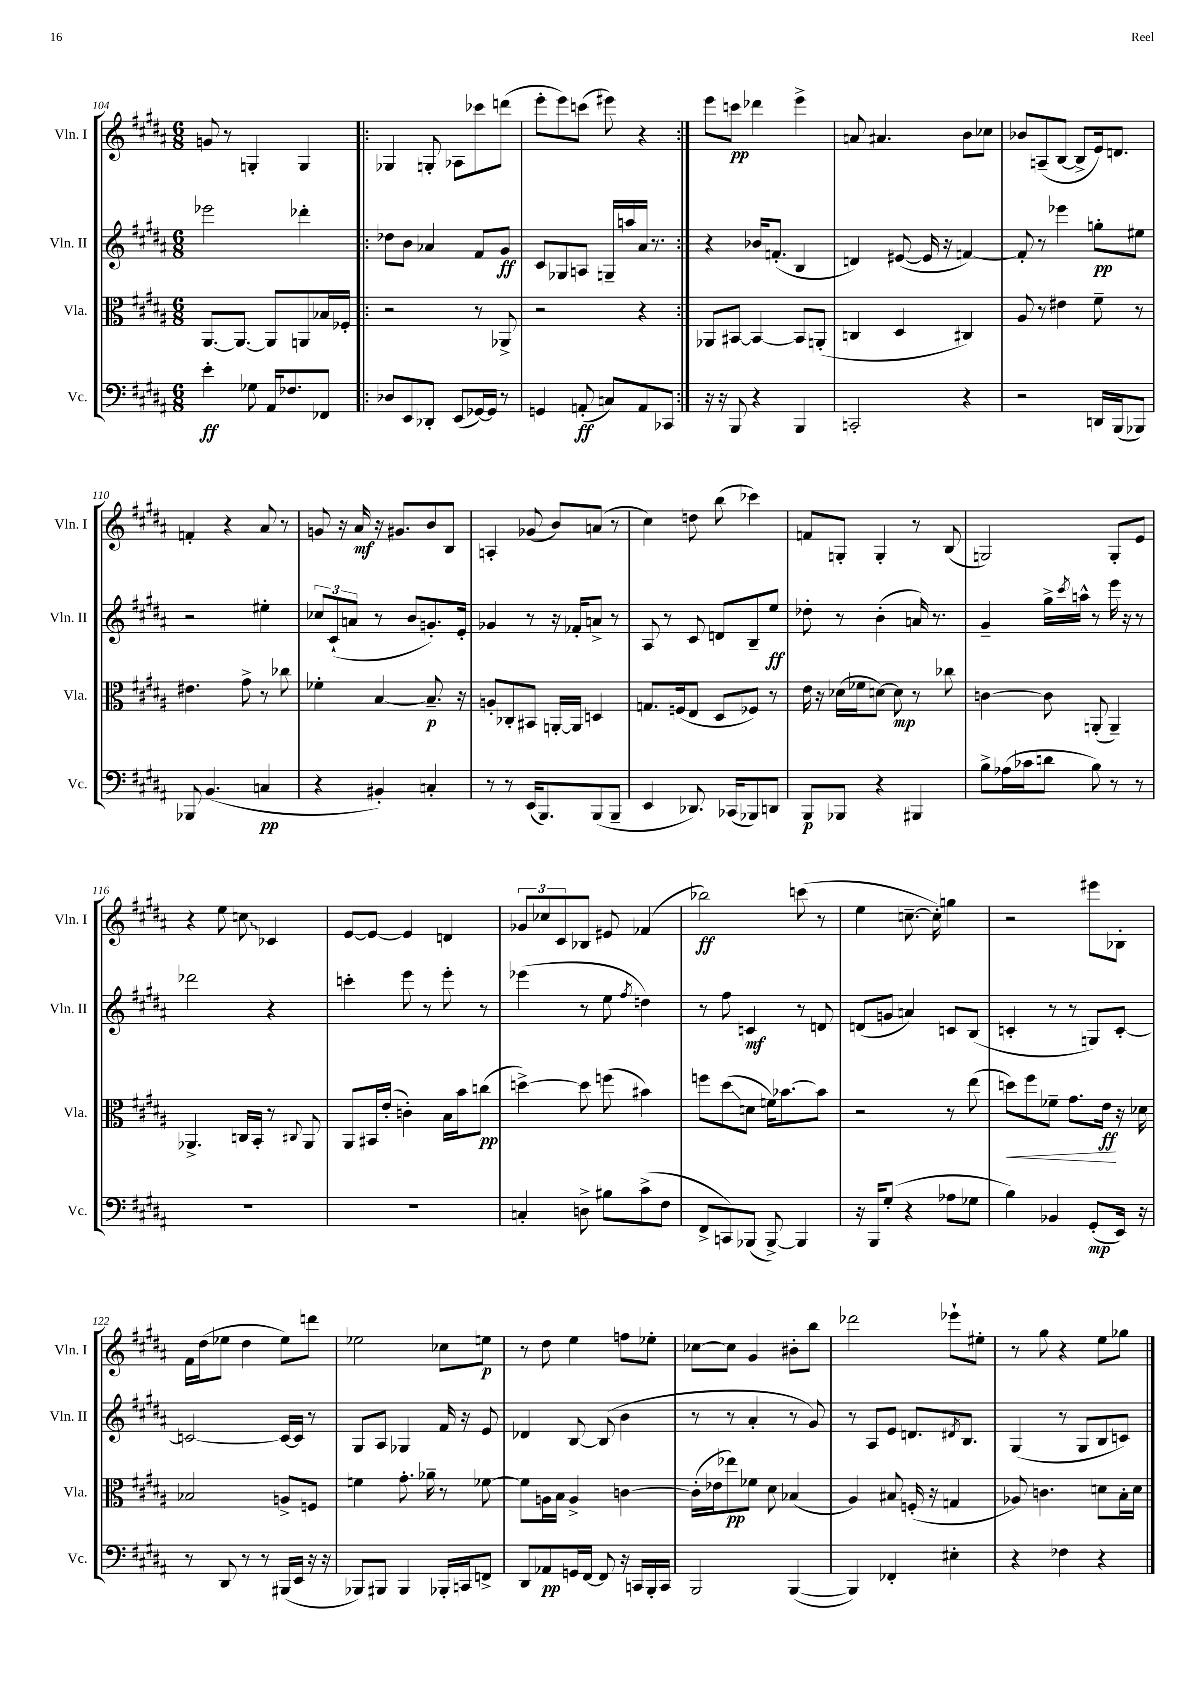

**kern	**kern	**kern	**kern
*staff4	*staff3	*staff2	*staff1
*clefF4	*clefC3	*clefG2	*clefG2
*k[f#c#g#d#a#]	*k[f#c#g#d#a#]	*k[f#c#g#d#a#]	*k[f#c#g#d#a#]
*M6/8	*M6/8	*M6/8	*M6/8
4e'\	[8.AA#/L	2eee-\	8g/
.	.	.	8r
.	8.AA#/_J	.	.
8G-\	.	.	4G'/
16AA#/LK	8AA#/]L	.	.
8.F-/	.	.	.
.	8AA/	4ddd-'\	4G/
8FF-/J	16B-/L	.	.
.	16F-'/JJ	.	.
=!|:	=!|:	=!|:	=!|:
8D-/L	2r	8dd-\L	4G-/
8EE/	.	8b\J	.
8DD-'/J	.	4a-/	8G'/
(8EE/L	.	.	8A-\L
[16GG-/L)	8r	8f#/L	8ccc-\
16GG-/]JJ	.	.	.
8r	8AA-^/	8g#/J	(8ddd\J
=	=	=	=
4GG/	2r	8c#/L	8eee'\L
.	.	8G-/	8eee\)
(8AA'/	.	8A/J	(8ccc\J
8C/L)	.	16G~/LL	8eee#\)
.	.	16aa/	.
8AA/	4r	16a#/JJ	4r
.	.	8.r	.
8CC-/J	.	.	.
=:|!	=:|!	=:|!	=:|!
16r	8AA-/L	4r	8eee\L
16r	.	.	.
8BBB/	[8BB#/J	.	8ccc\J
4r	4BB#/_	16b-/LK	4ddd-\
.	.	(8.f'/J	.
4BBB/	8BB#/]L	4B/	4eee^\
.	(8AA'/J	.	.
=	=	=	=
2CC'/	4C/	4d/)	8a/
.	.	.	4.a#/
.	4D#/	([8e#/	.
.	.	16e#/]	.
.	.	16r	.
4r	4C#/)	[4f/)	8b\L
.	.	.	8cc-\J
=	=	=	=
2r	8A#/	8f'/]	8b-/L
.	8r	8r	(8A~/
.	4e#\	4eee-\	[8B/J
.	.	.	8B^/]L
16DD/LL	8f#~\	8gg'\L	16e/k)
(16BBB/J	.	.	8.d/J
8BBB-/J)	8r	8ee#\J	.
=	=	=	=
8BBB-/	4.e#\	2r	4f'/
(4.BB/	.	.	.
.	.	.	4r
.	8g#^\	.	.
4C/	8r	4ee#'\	8a#/
.	8cc-\	.	8r
=	=	=	=
4r	4f-'\	12cc-/L	8g/
.	.	(12c#`/	.
.	.	.	16r
.	.	12a/J	.
.	.	.	16a#/
4BB#'/)	[4B/	8r	16r
.	.	.	8.g#/L
.	.	8b/L	.
4C'/	8.B~/]	8.g'/)	8b/
.	.	.	8B/J
.	16r	16e'/Jk	.
=	=	=	=
8r	8A'/L	4g-/	4A'/
8r	8C-'/	.	.
(16EE/LK	8BB#/J	8r	(8g-/
8.BBB/)	.	.	.
.	[16AA'/LL	16r	8b/L)
.	16AA/]JJ	16f-'/LK	.
(8BBB/	4D/	8a^/J	(8a/J
8BBB~/J	.	8r	8r
=	=	=	=
4EE/	8.G/L	8A#/	4cc#\)
.	.	8r	.
.	(16F/k	.	.
8.DD-/)	8E/J	8c#/	8dd\
.	8D#/L	8d/L	(8bb\
(16CC-/LK	.	.	.
8BBB-/)	8F-/J)	8B~/	4ccc-\)
8DD/J	8r	8ee/J	.
=	=	=	=
8BBB/L	16e\	8dd-'\	8f/L
.	16r	.	.
8BBB-/J	(16d-\LL	8r	8G'/J
.	16f-\J	.	.
4r	[8d\J)	(4b'\	4G'/
.	8d\]	.	.
4BBB#/	8r	16a/)	8r
.	.	8.r	.
.	8cc-\	.	(8B/
=	=	=	=
8B^\L	[4c\	4g#~/	2G/)
(16A-\L	.	.	.
16c-\J	.	.	.
8d\J	8c\]	16gg#^\LL	.
.	.	8qccc#/	.
.	.	16aa^^\JJ	.
8B\)	(8AA'/	8r	.
8r	4AA~/)	16eee\	8G'/L
.	.	16r	.
8r	.	8r	8e/J
=	=	=	=
2.r	4.AA-^/	2ddd-\	4r
.	.	.	8ee\
.	16C/LL	.	8cc\
.	16BB'/JJ	.	.
.	8r	4r	4c-/
.	8qqC#/	.	.
.	8AA-/	.	.
=	=	=	=
2.r	8AA#/L	4ccc'\	[8e/L
.	16BB#/L	.	8e/_J
.	(16e'/JJ	.	.
.	4c'\)	8eee\	4e/]
.	.	8r	.
.	16B\LL	8eee'\	4d/
.	16b\J	.	.
.	(8cc\J	8r	.
=	=	=	=
4C'/	[4dd^\)	(4eee-\	12g-/L
.	.	.	12cc-/
.	.	.	12c#/
8D^\	8dd\]	8r	8B-/J
8B#\L	(8ff\	8ee\	8e#/
.	.	8qff#/	.
(8c#^\	4b#\)	4dd\)	(4f-/
8F#\J	.	.	.
=	=	=	=
8FF#^/L	8ff\L	8r	2bb-\)
8CC/)	(8dd#\	8ff#\	.
(8BBB-/J	8d\J	4c/	.
[8BBB-^/)	16f\LK)	.	.
.	[8.b-\	.	.
4BBB-/]	.	8r	(8ccc\
.	8b-\]J	8d/	8r
=	=	=	=
16r	2r	(8d/L	4ee\
16BBB/LK	.	.	.
(8G#'/J	.	8g/J	.
4r	.	4a/)	[8.cc~\
.	.	.	16cc'\])
8A-\L	8r	8c/L	4gg\
8G-\J	(8ee\	(8B/J	.
=	=	=	=
4B\)	8dd\L)	4c'/	2r
.	8ff#\	.	.
4BB-/	8f-~\J	8r	.
.	8.g#\L	8r	.
(8GG#'/L	.	8G/L)	8eee#\L
.	16e\Jk	.	.
16EE/Jk)	16r	[8c'/J	8B-'\J
16r	16d-\	.	.
=	=	=	=
8r	2B-/	2c/_	16f#\LL
.	.	.	(16dd#\J
8DD#/	.	.	8ee-\J
8r	.	.	4dd#\
8r	.	.	.
(16BBB#/LL	8A^/L	16c/_LL	8ee-\L)
16EE/JJ	.	16c/]JJ	.
16r	8F/J	8r	8ddd\J
16r	.	.	.
=	=	=	=
8BBB-/L)	4f\	8G#/L	2ee-\
8BBB#/J	.	8A#/J	.
4BBB#/	8.g#'\	4G-/	.
.	16a-~\	.	.
16BBB-'/LL	8r	16f#/	8cc-\L
16CC/J	.	16r	.
8FF^/J	[8f-\	8e/	8ee\J
=	=	=	=
8DD#/L	8f-\]L	4d-/	8r
8AA-/	16A\L	.	8dd#\
.	16B\JJ	.	.
16GG/L	4A^/	[8B/	4ee\
[16FF#/JJ	.	.	.
8FF#/]	.	(8B/]	.
16r	[4c\	4b\	8ff\L
16CC/LL	.	.	.
16BBB'/	.	.	8ee-'\J
16CC/JJ	.	.	.
=	=	=	=
2BBB/	(16c'\]LL	8r	[8cc-\L
.	16e-\J	.	.
.	8ee-\)	8r	8cc-\]J
.	8f-\J	4a#'/	4g#/
.	8d#\	.	.
([4BBB/	(4B-/	8r	8b#'\L
.	.	8g#/)	8bb\J
=	=	=	=
4BBB/])	4A#/)	8r	2ddd-\
.	.	8A#/L	.
4FF-'/	8B#/	8e/J	.
.	(16F'/	8.d/L	.
.	16r	.	.
4E#'\	4G/	.	8eee-`\L
.	.	8qd#/	.
.	.	8.B/J	.
.	.	.	8ee#'\J
=	=	=	=
4r	8A-/)	(4G#/	8r
.	4.c\	.	8gg#\
4F-\	.	8r	4r
.	.	8G#/L	.
4r	8d\L	8B/	8ee\L
.	16B'\L	8c/J)	8gg-\J
.	16d\JJ	.	.
==	==	==	==
*-	*-	*-	*-
